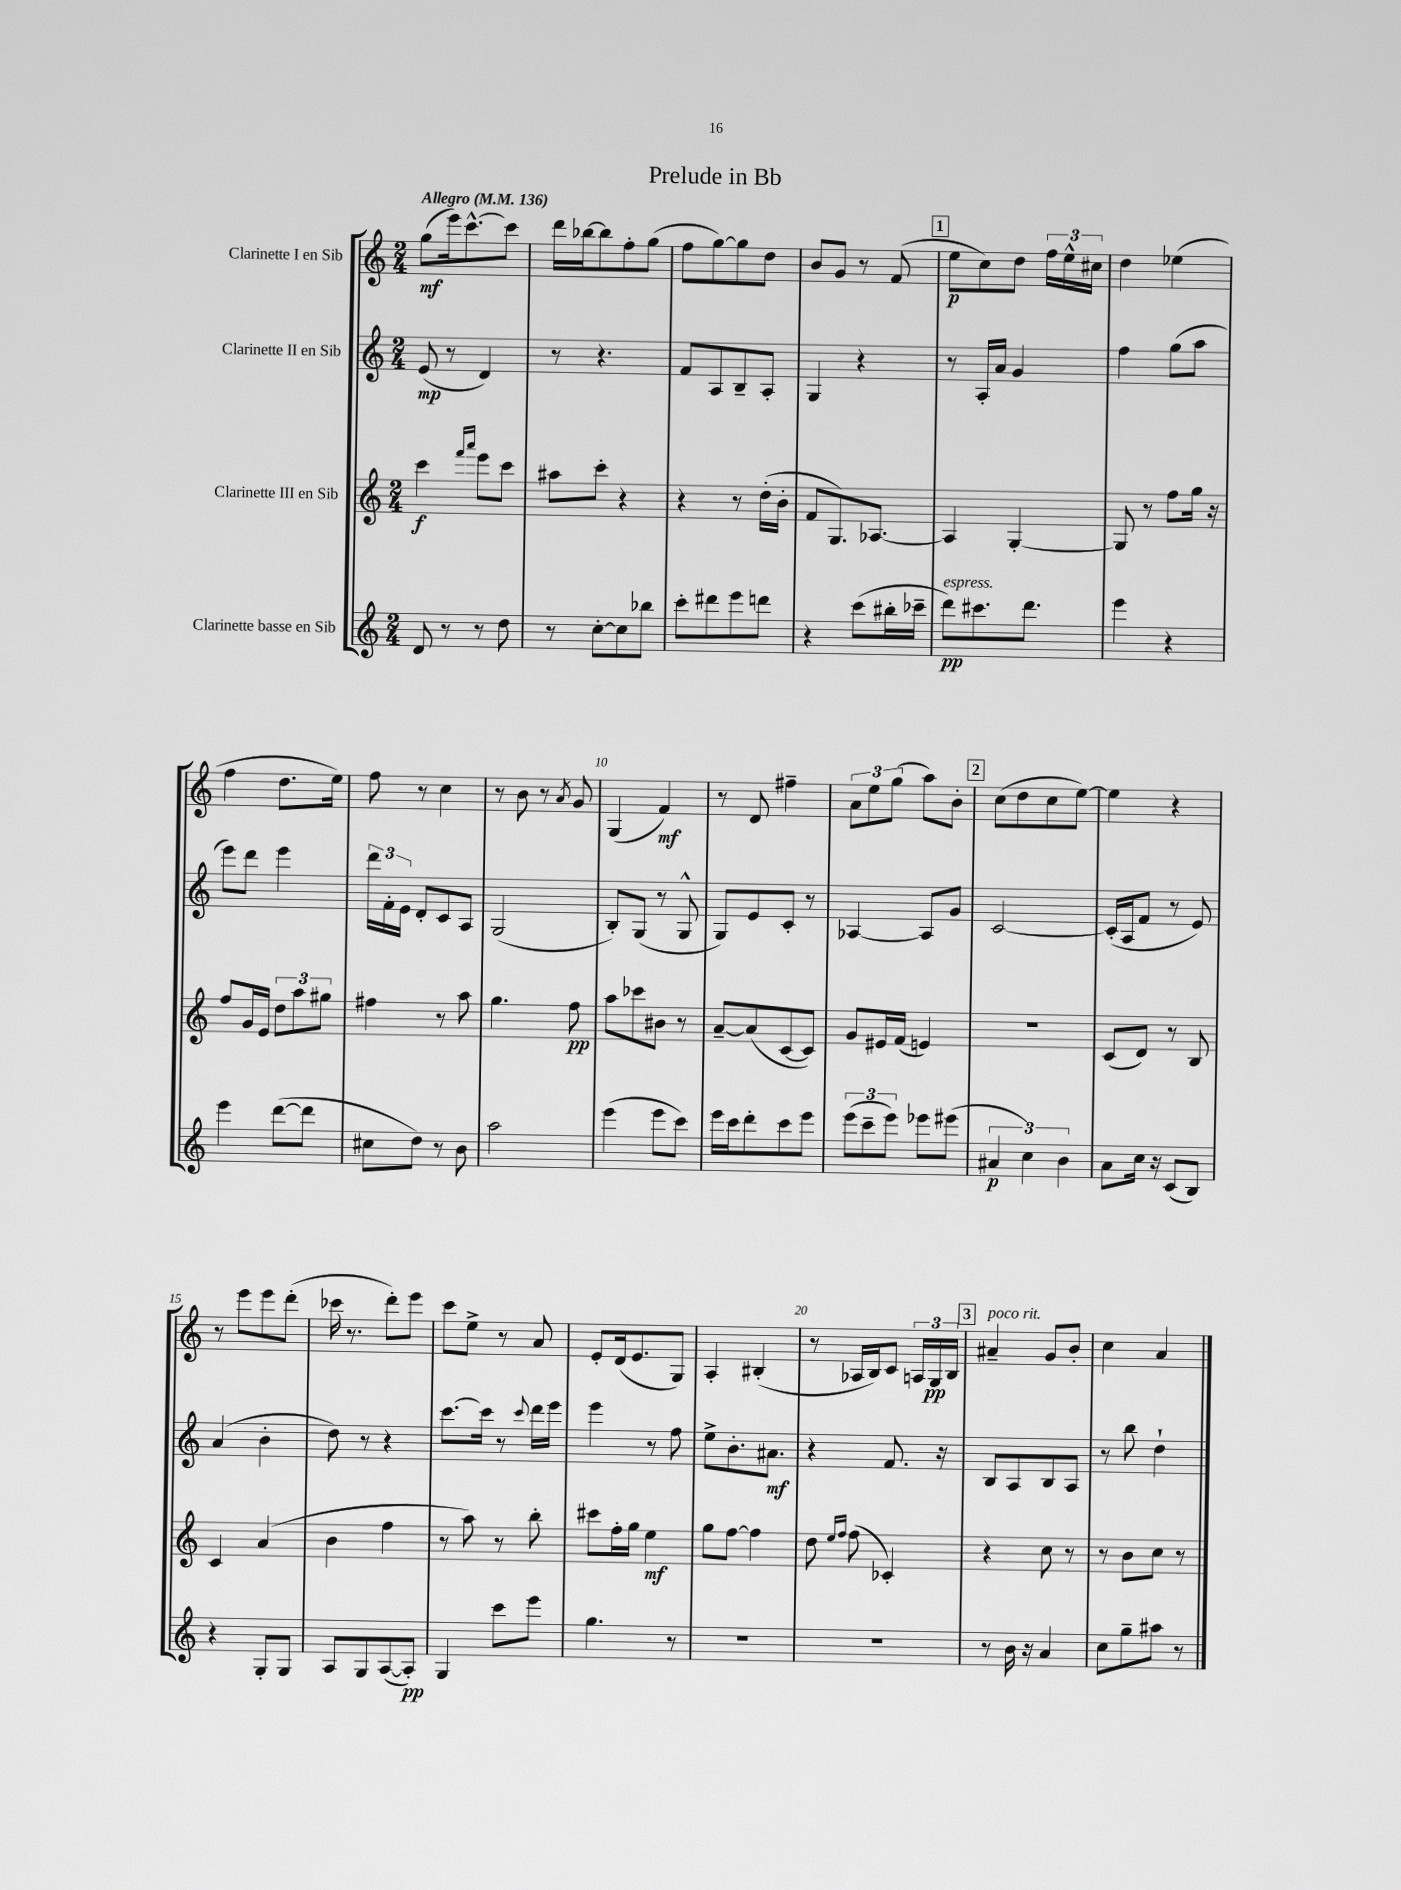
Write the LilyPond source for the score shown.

\header { title = "Prelude in Bb" }
<<
\new StaffGroup <<
\new Staff = "s0" \with { instrumentName = "Clarinette I en Sib" } {
    \clef treble \key c \major \numericTimeSignature \time 2/4 \tempo "Allegro" 4 = 136
    \autoBeamOff g''8[\mf( e'''16) c'''8.~-^ c'''8] |
    d'''16[ bes''16~ bes''8 f''8-. g''8]( |
    f''8[ g''8~) g''8 d''8] |
    b'8[ g'8] r8 f'8( |
    \mark \markup { \box "1" } e''8[\p c''8) d''8] \tuplet 3/2 { f''16[ e''16-^ cis''16] } |
    d''4 ees''4( |
    f''4 d''8.[ e''16]) |
    f''8 r8 c''4 |
    r8 b'8 r8 \acciaccatura { a'8 } g'8 |
    g4( f'4\mf) |
    r8 d'8 fis''4-- |
    \tuplet 3/2 { a'8[ e''8 g''8]( } a''8[) b'8]-. |
    \mark \markup { \box "2" } c''8[( d''8 c''8 e''8]~) |
    e''4 r4 |
    r8 e'''8[ e'''8 d'''8]-.( |
    ces'''16 r8. d'''8[-.) e'''8] |
    c'''8[ e''8]-> r8 a'8 |
    e'8[-. d'16( e'8. g8]) |
    a4-. bis4-.( |
    r8 aes16[ b16) c'8] \tuplet 3/2 { a16[ g16\pp b16] } |
    \mark \markup { \box "3" } ais'4--^\markup { \italic "poco rit." } g'8[ b'8]-. |
    c''4 a'4 \bar "|." |
}
\new Staff = "s1" \with { instrumentName = "Clarinette II en Sib" } {
    \clef treble \key c \major \numericTimeSignature \time 2/4
    \autoBeamOff e'8\mp( r8 d'4) |
    r8 r4. |
    f'8[ a8 b8-- a8]-. |
    g4 r4 |
    \mark \markup { \box "1" } r8 a16[-. a'16] g'4 |
    f''4 g''8[( a''8] |
    e'''8[) d'''8] e'''4 |
    \tuplet 3/2 { d'''16[ f'16-. e'16] } d'8[-. c'8 a8] |
    g2( |
    b8[-.) g8]( r8 g8-^ |
    g8[) e'8 c'8]-. r8 |
    aes4~ aes8[ g'8] |
    \mark \markup { \box "2" } c'2~ |
    c'16[-.( a16 f'8] r8 e'8) |
    a'4( b'4-. |
    d''8) r8 r4 |
    c'''8.[~ c'''16] r8 \appoggiatura { c'''8 } d'''16[ e'''16] |
    e'''4 r8 f''8 |
    e''8[-> b'8.-. ais'8.]\mf |
    r4 f'8. r16 |
    \mark \markup { \box "3" } b8[ a8 b8 a8] |
    r8 b''8 d''4-! \bar "|." |
}
\new Staff = "s2" \with { instrumentName = "Clarinette III en Sib" } {
    \clef treble \key c \major \numericTimeSignature \time 2/4
    \autoBeamOff c'''4\f \grace { f'''16[ a'''16] } e'''8[ c'''8] |
    ais''8[ c'''8]-. r4 |
    r4 r8 d''16[-.( b'16]-. |
    f'8[ g8.) aes8.]~ |
    \mark \markup { \box "1" } aes4 g4~-. |
    g8 r8 f''8[ g''16] r16 |
    f''8[ g'16 e'16] \tuplet 3/2 { d''8[ a''8 gis''8] } |
    fis''4 r8 a''8 |
    g''4. f''8\pp |
    a''8[ ces'''8 bis'8] r8 |
    a'8[~-- a'8( c'8~ c'8]) |
    g'8[ eis'16 f'16]( e'4) |
    \mark \markup { \box "2" } R2 |
    c'8[( d'8]) r8 b8 |
    c'4 a'4( |
    b'4 f''4 |
    r8 a''8) r8 b''8-. |
    cis'''8[ f''16-. g''16] e''4\mf |
    g''8[ f''8]~ f''4 |
    d''8 \grace { e''16[ f''16] } f''8( ces'4-.) |
    \mark \markup { \box "3" } r4 c''8 r8 |
    r8 b'8[ c''8] r8 \bar "|." |
}
\new Staff = "s3" \with { instrumentName = "Clarinette basse en Sib" } {
    \clef treble \key c \major \numericTimeSignature \time 2/4
    \autoBeamOff d'8 r8 r8 d''8 |
    r8 c''8[~-. c''8 bes''8] |
    c'''8[-. dis'''8 e'''8 d'''8] |
    r4 c'''8[( bis''16-. ces'''16]-- |
    \mark \markup { \box "1" } d'''8[\pp^\markup { \italic "espress." }) cis'''8. d'''8.] |
    e'''4 r4 |
    e'''4 d'''8[~( d'''8] |
    cis''8[ d''8]) r8 b'8 |
    a''2 |
    e'''4( e'''8[ c'''8]) |
    e'''16[ c'''16 d'''8-. c'''8 e'''8] |
    \tuplet 3/2 { e'''8[( c'''8-- e'''8]) } ees'''8[ eis'''8]( |
    \mark \markup { \box "2" } \tuplet 3/2 { ais'4\p c''4) b'4 } |
    a'8[ c''16] r16 c'8[( b8]) |
    r4 g8[-. g8] |
    a8[ g8 a8~( a8]-.\pp) |
    g4 c'''8[ e'''8] |
    g''4. r8 |
    R2 |
    R2 |
    \mark \markup { \box "3" } r8 b'16 r16 a'4 |
    c''8[ g''8-- ais''8] r8 \bar "|." |
}
>>
>>
\layout { \context { \Score \override BarNumber.break-visibility = ##(#f #t #t) barNumberVisibility = #(every-nth-bar-number-visible 5) } }
